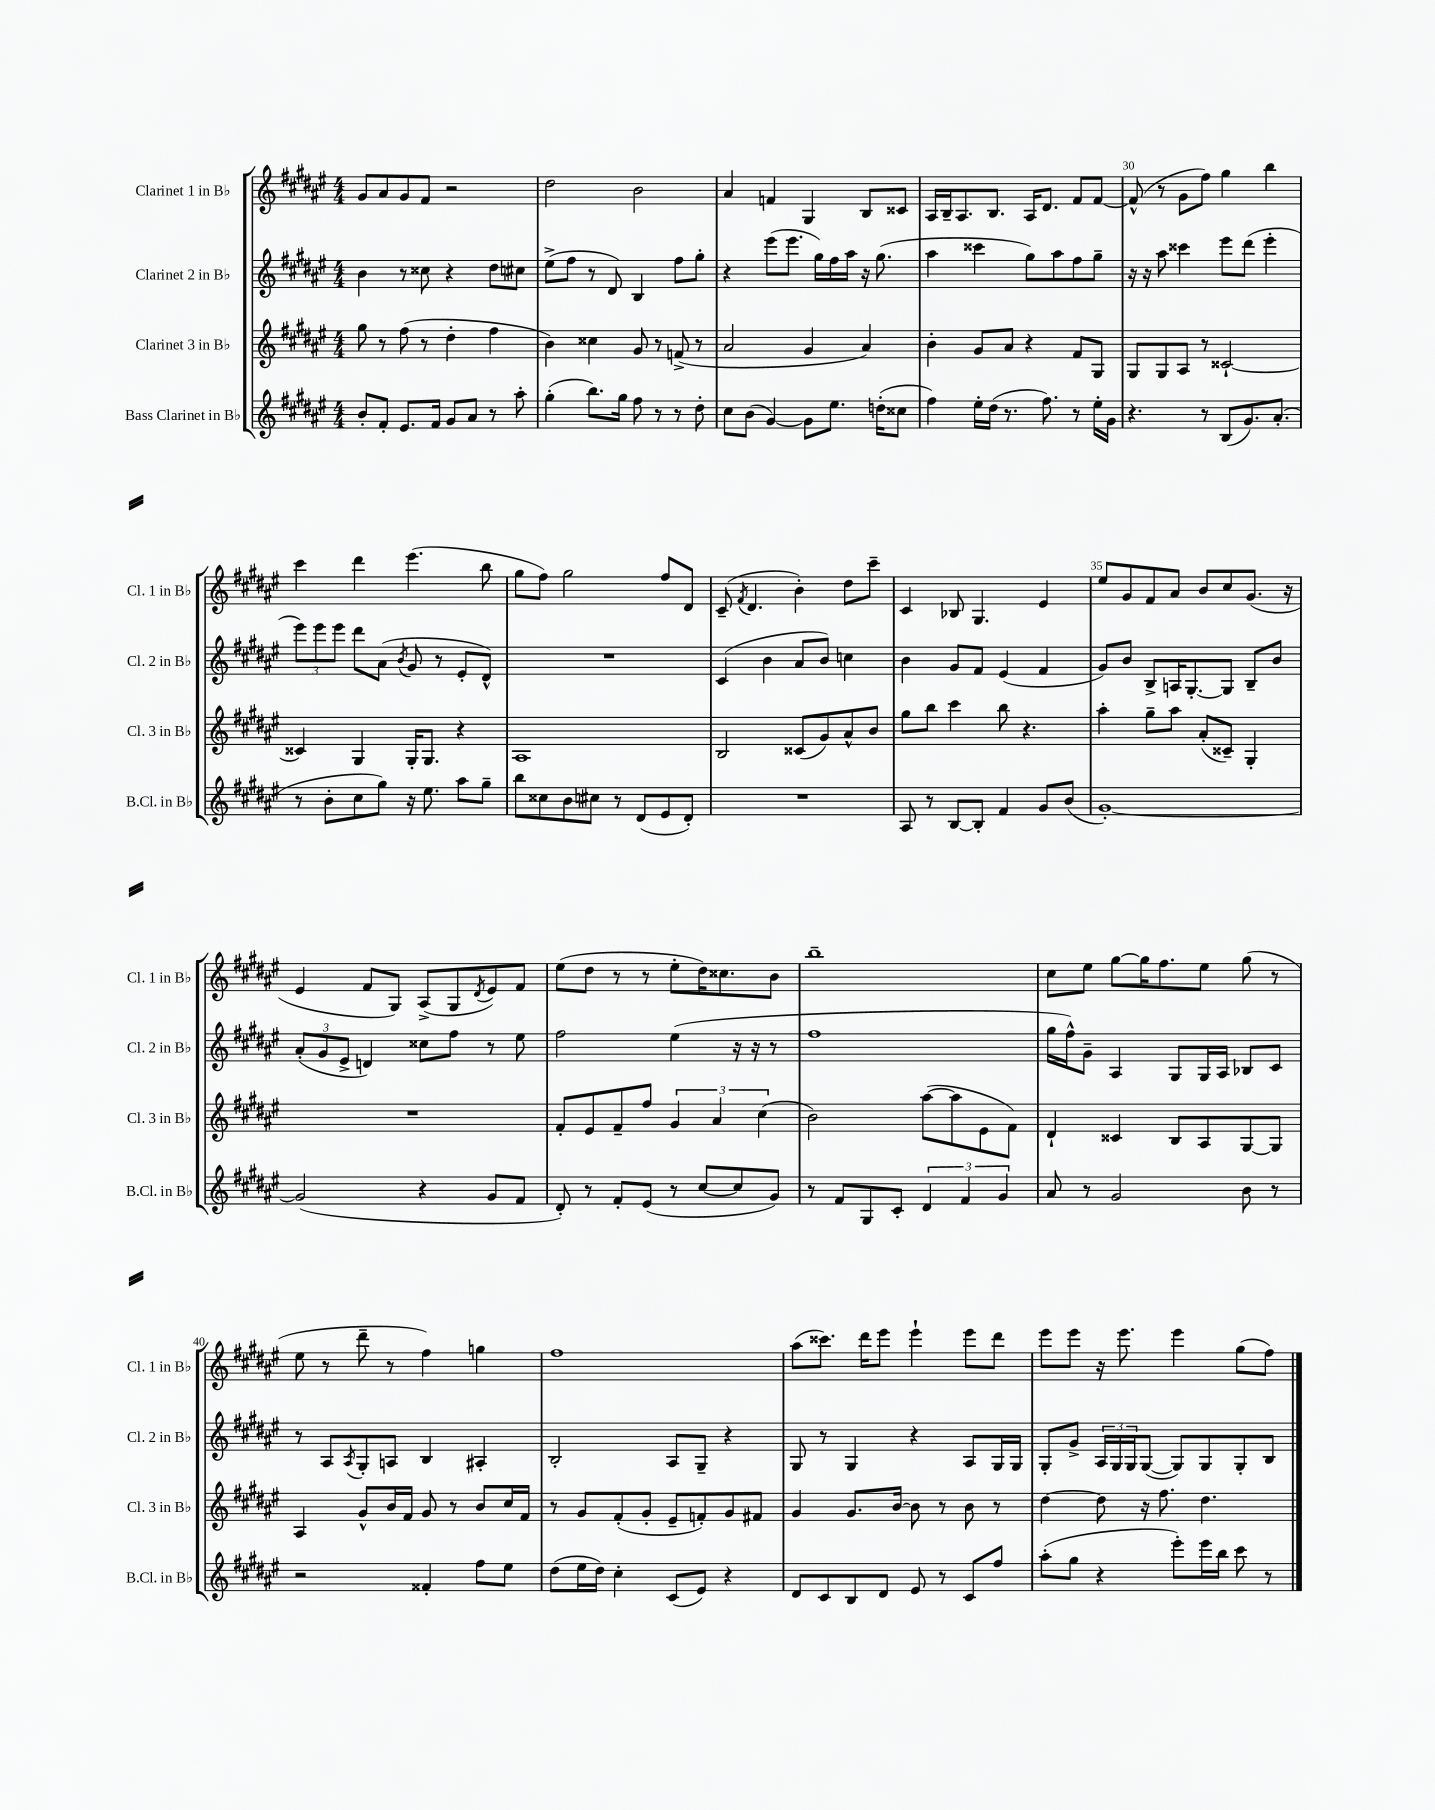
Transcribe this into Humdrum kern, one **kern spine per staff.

**kern	**kern	**kern	**kern
*part4	*part3	*part2	*part1
*staff4	*staff3	*staff2	*staff1
*I"Bass Clarinet in B♭	*I"Clarinet 3 in B♭	*I"Clarinet 2 in B♭	*I"Clarinet 1 in B♭
*I'B.Cl. in B♭	*I'Cl. 3 in B♭	*I'Cl. 2 in B♭	*I'Cl. 1 in B♭
*clefG2	*clefG2	*clefG2	*clefG2
*k[f#c#g#d#a#e#]	*k[f#c#g#d#a#e#]	*k[f#c#g#d#a#e#]	*k[f#c#g#d#a#e#]
*M4/4	*M4/4	*M4/4	*M4/4
=26	=26	=26	=26
8b'/L	8gg#\	4b\	8g#/L
8f#'/J	8r	.	8a#/
8.e#/L	(8ff#\	8r	8g#/
.	8r	8cc##X\	8f#/J
16f#/Jk	.	.	.
8g#/L	4dd#'\	4r	2r
8a#/J	.	.	.
8r	4ff#\	8dd#\L	.
8aa#'\	.	8cc#X\J	.
=27	=27	=27	=27
(4gg#'\	4b\)	(8ee#^\L	2dd#\
.	.	8ff#\J	.
8.bb\L)	4cc##X\	8r	.
.	.	8d#/)	.
16gg#\Jk	.	.	.
8ff#\	8g#/	4B/	2b\
8r	8r	.	.
8r	(8fn^/	8ff#\L	.
8dd#'\	8r	8gg#'\J	.
=28	=28	=28	=28
8cc#\L	2a#/	4r	4a#/
(8b\J	.	.	.
[4g#/)	.	(8eee#\L	4fn/
.	.	8.eee#\J	.
8g#\L]	4g#/	.	4G#/
.	.	16gg#\LL)	.
8.ee#\J	.	16ff#\	.
.	.	16aa#\JJ	.
.	4a#/)	16r	8B/L
(16ddn'\KL	.	(8.gg#\	.
8cc##X\J	.	.	8c##X/J
=29	=29	=29	=29
4ff#\)	4b'\	4aa#\	16A#/LL
.	.	.	16B~/J
.	.	.	8.A#/
16ee#'\LL	8g#/L	4ccc##X\	.
(16dd#\JJ	.	.	8.B/J
8.r	8a#/J	.	.
.	4r	8gg#\L)	16A#/KL
8.ff#\)	.	.	8.d#/J
.	.	8aa#\	.
8r	8f#/L	8ff#\	8f#/L
16ee#'\LL	8G#/J	8gg#~\J	[8f#/J
16g#\JJ	.	.	.
=30	=30	=30	=30
4.r	8G#/L	16r	(8f#^^/]
.	.	16r	.
.	8G#/	8aa#\	8r
.	8A#/J	4ccc##X\	8g#\L
8r	8r	.	8ff#\J)
(8B/L	[2c##X`/	8eee#\L	4gg#\
8.g#/)	.	(8ddd#\J	.
.	.	4eee#'\	4bb\
(8.a#'/J	.	.	.
!!LO:LB:g=z
=31	=31	=31	=31
8r	4c##X/]	12eee#\L)	4ccc#\
.	.	12eee#\	.
8b'\L	.	.	.
.	.	12eee#\J	.
8cc#\	4G#/	8ddd#\L	4ddd#\
8gg#\J)	.	(8a#\J	.
.	.	8qb/	.
16r	16G#'/KL	8g#/	(4.eee#\
8.ee#\	8.G#/J	.	.
.	.	8r	.
8aa#\L	4r	8e#'/L	.
8gg#~\J	.	8d#^^/J)	8bb\
=32	=32	=32	=32
8bb\L	1A#	1r	8gg#\L
8cc##X\	.	.	8ff#\J)
8b\	.	.	2gg#\
8cc#X\J	.	.	.
8r	.	.	.
(8d#/L	.	.	.
8e#/	.	.	8ff#/L
8d#'/J)	.	.	8d#/J
=33	=33	=33	=33
1r	2B/	(4c#/	(8c#~/
.	.	.	8qf#/
.	.	.	4.d#/
.	.	4b\	.
.	(8c##X/L	8a#/L	4b'\)
.	8g#/)	8b/J)	.
.	8a#^^/	4ccn\	8dd#\L
.	8b/J	.	8ccc#~\J
=34	=34	=34	=34
8A#/	8gg#\L	4b\	4c#/
8r	8bb\J	.	.
[8B/L	4ccc#\	8g#/L	8B-X/
8B'/J]	.	8f#/J	4.G#/
4f#/	8bb\	(4e#/	.
.	4.r	.	.
8g#/L	.	4f#/	4e#/
(8b/J	.	.	.
=35	=35	=35	=35
[1g#')	4aa#'\	8g#/L)	8ee#/L
.	.	8b/J	8g#/
.	8gg#~\L	8B^/L	8f#/
.	8aa#\J	16An/K	8a#/J
.	.	[8.G#'/	.
.	(8a#'/L	.	8b/L
.	8c##X~/J)	8G#/J]	8cc#/
.	4G#'/	8B~/L	(8.g#/J
.	.	8b/J	.
.	.	.	16r
!!LO:LB:g=z
=36	=36	=36	=36
(2g#/]	1r	(12a#'/L	4e#/
.	.	12g#/	.
.	.	12e#^/J	.
.	.	4dn/)	8f#/L
.	.	.	8G#/J)
4r	.	8cc##X\L	(8A#^/L
.	.	8ff#\J	8G#/
.	.	.	8qd#/
8g#/L	.	8r	8e#/)
8f#/J	.	8ee#\	8f#/J
=37	=37	=37	=37
8d#'/)	8f#'/L	2ff#\	(8ee#\L
8r	8e#/	.	8dd#\J
8f#'/L	8f#~/	.	8r
(8e#/J	8ff#/J	.	8r
8r	6g#/	(4ee#\	8ee#'\L
[8cc#/L	.	.	16dd#\K)
.	6a#/	.	.
.	.	.	8.cc##X\
8cc#/]	.	16r	.
.	.	16r	.
.	(6cc#\	.	.
8g#/J)	.	8r	8b\J
=38	=38	=38	=38
8r	2b\)	1ff#	1bb~
8f#/L	.	.	.
8G#/	.	.	.
8c#'/J	.	.	.
6d#/	([8aa#\L	.	.
.	8aa#\]	.	.
6f#/	.	.	.
.	8e#\	.	.
6g#/	.	.	.
.	8f#\J)	.	.
=39	=39	=39	=39
8a#/	4d#`/	16gg#\LL	8cc#\L
.	.	16ff#^^\J)	.
8r	.	8g#~\J	8ee#\J
2g#/	4c##X/	4A#/	[8gg#\L
.	.	.	16gg#\K]
.	.	.	8.ff#\
.	8B/L	8G#/L	.
.	8A#/	16G#/L	8ee#\J
.	.	16A#/JJ	.
8b\	[8G#/	8B-X/L	(8gg#\
8r	8G#/J]	8c#/J	8r
!!LO:LB:g=z
=40	=40	=40	=40
2r	4A#/	8r	8ee#\
.	.	8A#/L	8r
.	.	8qA#/	.
.	8g#^^/L	8G#'/	8ddd#~\
.	16b/L	8An/J	8r
.	16f#/JJ	.	.
4f##X'/	8g#/	4B/	4ff#\)
.	8r	.	.
8ff#\L	8b/L	4A#X'/	4ggn\
8ee#\J	16cc#/L	.	.
.	16f#/JJ	.	.
=41	=41	=41	=41
(8dd#\L	8r	2B'/	1ff#
16ee#\L	8g#/L	.	.
16dd#\JJ)	.	.	.
4cc#'\	(8f#'/	.	.
.	8g#'/J	.	.
(8c#/L	8e#~/L	8A#/L	.
8e#/J)	8fn'/)	8G#~/J	.
4r	8g#/	4r	.
.	8f#X/J	.	.
=42	=42	=42	=42
8d#/L	4g#/	8G#/	(8aa#\L
8c#/	.	8r	8.ccc##X\J)
8B/	8.g#/L	4G#/	.
.	.	.	16ddd#\KL
8d#/J	.	.	8eee#\J
.	[16b/Jk	.	.
8e#/	8b\]	4r	4eee#`\
8r	8r	.	.
8c#/L	8b\	8A#/L	8eee#\L
8ff#/J	8r	16G#/L	8ddd#\J
.	.	16G#/JJ	.
=43	=43	=43	=43
(8aa#'\L	[4dd#\	8G#'/L	8eee#\L
8gg#\J	.	8g#^/J	8eee#\J
4r	8dd#\]	24A#/LL	16r
.	.	24G#/	.
.	.	.	8.eee#\
.	.	24G#/J	.
.	16r	([8G#/J	.
.	8.ff#\	.	.
8eee#'\L)	.	8G#/L])	4eee#\
16eee#\L	4.dd#\	8G#/	.
16bb\JJ	.	.	.
8ccc#\	.	8G#'/	(8gg#\L
8r	.	8B/J	8ff#\J)
==	==	==	==
*-	*-	*-	*-
